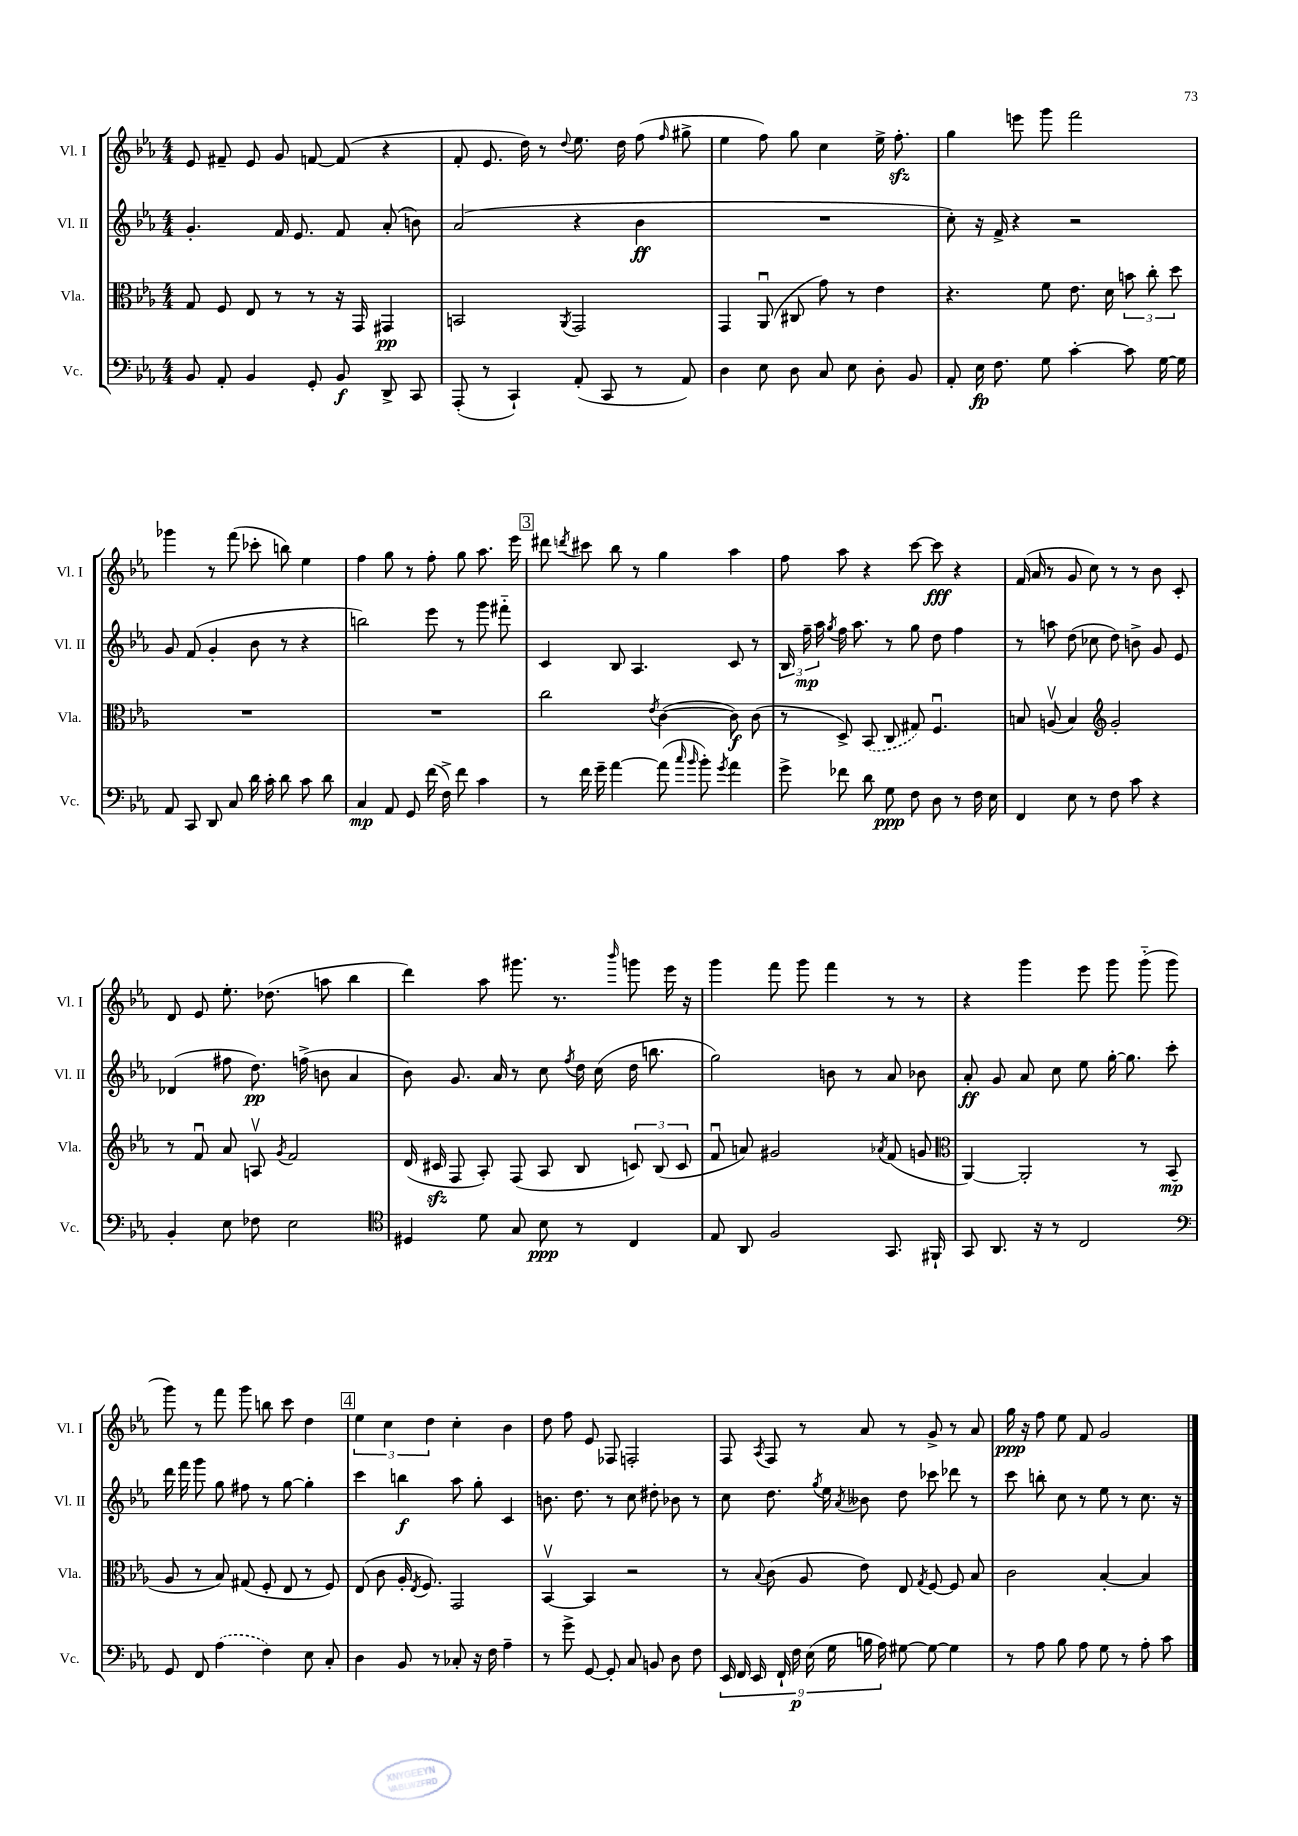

**kern	**dynam	**kern	**dynam	**kern	**dynam	**kern	**dynam
*part4	*part4	*part3	*part3	*part2	*part2	*part1	*part1
*staff4	*staff4	*staff3	*staff3	*staff2	*staff2	*staff1	*staff1
*I"Vc.	*	*I"Vla.	*	*I"Vl. II	*	*I"Vl. I	*
*I'Vc.	*	*I'Vla.	*	*I'Vl. II	*	*I'Vl. I	*
*clefF4	*	*clefC3	*	*clefG2	*	*clefG2	*
*k[b-e-a-]	*	*k[b-e-a-]	*	*k[b-e-a-]	*	*k[b-e-a-]	*
*M4/4	*	*M4/4	*	*M4/4	*	*M4/4	*
=15	=15	=15	=15	=15	=15	=15	=15
8BB-/	.	8G/	.	4.g'/	.	8e-/	.
8AA-'/	.	8F/	.	.	.	8f#X~/	.
4BB-/	.	8E-/	.	.	.	8e-/	.
.	.	8r	.	16f/	.	8g/	.
.	.	.	.	8.e-/	.	.	.
8GG'/	.	8r	.	.	.	[8fn/	.
8BB-/	f	16r	.	8f/	.	(8f/]	.
.	.	16GG/	.	.	.	.	.
8DD^/	.	4GG#X/	pp	(8a-'/	.	4r	.
8CC/	.	.	.	8bn\)	.	.	.
=16	=16	=16	=16	=16	=16	=16	=16
(8AAA-'/	.	2BBn/	.	(2a-/	.	8f'/	.
8r	.	.	.	.	.	8.e-/	.
4CC`/)	.	.	.	.	.	.	.
.	.	.	.	.	.	16dd\)	.
.	.	.	.	.	.	8r	.
.	.	8qAA-/	.	.	.	8qqdd/	.
(8AA-'/	.	2GG/	.	4r	.	8.ee-\	.
8CC/	.	.	.	.	.	.	.
.	.	.	.	.	.	16dd\	.
8r	.	.	.	4b-\	ff	(8ff\	.
.	.	.	.	.	.	16qqff/	.
8AA-/)	.	.	.	.	.	8gg#X^\	.
=17	=17	=17	=17	=17	=17	=17	=17
4D\	.	4GG/	.	1r	.	4ee-\	.
8E-\	.	(8AA-u/	.	.	.	8ff\)	.
8D\	.	8C#X/	.	.	.	8gg\	.
8C/	.	8g\)	.	.	.	4cc\	.
8E-\	.	8r	.	.	.	.	.
8D'\	.	4e-\	.	.	.	16ee-^\	.
.	.	.	.	.	.	8.ffzz'\	.
8BB-/	.	.	.	.	.	.	.
=18	=18	=18	=18	=18	=18	=18	=18
8AA-'/	.	4.r	.	8cc'\)	.	4gg\	.
16E-\	fp	.	.	16r	.	.	.
8.F\	.	.	.	16f^/	.	.	.
.	.	.	.	4r	.	8eeen\	.
8G\	.	8f\	.	.	.	8ggg\	.
[4c'\	.	8.e-\	.	2r	.	2fff\	.
.	.	16d\	.	.	.	.	.
8c\]	.	12bn\	.	.	.	.	.
.	.	12cc'\	.	.	.	.	.
[16G\	.	.	.	.	.	.	.
.	.	12dd\	.	.	.	.	.
16G\]	.	.	.	.	.	.	.
!!LO:LB:g=z
=19	=19	=19	=19	=19	=19	=19	=19
8AA-/	.	1r	.	8g/	.	4ggg-X\	.
8CC/	.	.	.	(8f/	.	.	.
8DD/	.	.	.	4g'/	.	8r	.
8C/	.	.	.	.	.	(8fff\	.
16d\	.	.	.	8b-\	.	8ccc-X'\	.
16c'\	.	.	.	.	.	.	.
8d\	.	.	.	8r	.	8bbn\)	.
8c\	.	.	.	4r	.	4ee-\	.
8d\	.	.	.	.	.	.	.
=20	=20	=20	=20	=20	=20	=20	=20
4C/	mp	1r	.	2bbn\)	.	4ff\	.
8AA-/	.	.	.	.	.	8gg\	.
8GG/	.	.	.	.	.	8r	.
(16f\	.	.	.	8eee-\	.	8ff'\	.
16F^\)	.	.	.	.	.	.	.
8f\	.	.	.	8r	.	8gg\	.
4c\	.	.	.	8ggg\	.	8.aa-\	.
.	.	.	.	8fff#X\	.	.	.
.	.	.	.	.	.	16eee-\	.
!!LO:REH:place=s1:t=3
=21	=21	=21	=21	=21	=21	=21	=21
8r	.	2cc\	.	4c/	.	8ddd#X\	.
.	.	.	.	.	.	8qdddn/	.
16f\	.	.	.	.	.	8ccc#X\	.
16g~\	.	.	.	.	.	.	.
[4a-\	.	.	.	8B-/	.	8bb-\	.
.	.	.	.	4.A-/	.	8r	.
.	.	8qe-/	.	.	.	.	.
(8a-\]	.	([4c\	.	.	.	4gg\	.
16qqcc/	.	.	.	.	.	.	.
16qqb-/	.	.	.	.	.	.	.
8b-'\)	.	.	.	.	.	.	.
8qg/	.	.	.	.	.	.	.
4a-\	.	8c\])	f	8c/	.	4aa-\	.
.	.	(8c\	.	8r	.	.	.
=22	=22	=22	=22	=22	=22	=22	=22
8g^\	.	8r	.	24B-/	.	8ff\	.
.	.	.	.	24ff~\	mp	.	.
.	.	.	.	24aa-\	.	.	.
.	.	.	.	8qgg/	.	.	.
8f-X\	.	8D^/)	.	16ff\	.	8aa-\	.
.	.	.	.	8.aa-\	.	.	.
8d\	.	(8BB-/	.	.	.	4r	.
8G\	ppp	8C/	.	8r	.	.	.
8F\	.	8G#X/)	.	8gg\	.	[8ccc\	.
8D\	.	4.Fu/	.	8dd\	.	8ccc\]	fff
8r	.	.	.	4ff\	.	4r	.
16F\	.	.	.	.	.	.	.
16E-\	.	.	.	.	.	.	.
=23	=23	=23	=23	=23	=23	=23	=23
4FF/	.	8Bn/	.	8r	.	(16f/	.
.	.	.	.	.	.	16a-/	.
.	.	(8Anv/	.	8aan\	.	8r	.
8E-\	.	4B/)	.	(8dd\	.	8g/	.
8r	.	.	.	8cc-X\	.	8cc\)	.
*	*	*clefG2	*	*	*	*	*
8F\	.	2g'/	.	8dd\)	.	8r	.
8c\	.	.	.	8bn^\	.	8r	.
4r	.	.	.	8g/	.	8b-\	.
.	.	.	.	8e-/	.	8c'/	.
!!LO:LB:g=z
=24	=24	=24	=24	=24	=24	=24	=24
4BB-'/	.	8r	.	(4d-X/	.	8d/	.
.	.	8fu/	.	.	.	8e-/	.
8E-\	.	8a-/	.	8ff#X\	.	8.ee-'\	.
8F-X\	.	8Anv/	.	8.dd\)	pp	.	.
.	.	.	.	.	.	(8.dd-X\	.
.	.	8qg/	.	.	.	.	.
2E-\	.	2f/	.	.	.	.	.
.	.	.	.	(16ffn^\	.	.	.
.	.	.	.	8bn\	.	8aan\	.
.	.	.	.	4a-/	.	4bb-\	.
=25	=25	=25	=25	=25	=25	=25	=25
*clefC4	*	*	*	*	*	*	*
4D#X/	.	(16d/	.	8b-\)	.	4ddd\)	.
.	.	16c#Xzz/	.	.	.	.	.
.	.	8F/	.	8.g/	.	.	.
8d\	.	8A-'/)	.	.	.	8aa-\	.
.	.	.	.	16a-/	.	.	.
8G/	.	(8F/	.	8r	.	8.ggg#X\	.
8B-\	ppp	8A-/	.	8cc\	.	.	.
.	.	.	.	.	.	8.r	.
.	.	.	.	8qff/	.	.	.
8r	.	8B-/	.	16dd\	.	.	.
.	.	.	.	(16cc\	.	.	.
.	.	.	.	.	.	16qqbbb-/	.
4C/	.	12cn/)	.	16dd\	.	8gggn\	.
.	.	.	.	8.bbn\	.	.	.
.	.	(12B-/	.	.	.	.	.
.	.	.	.	.	.	16eee-\	.
.	.	12c/	.	.	.	.	.
.	.	.	.	.	.	16r	.
=26	=26	=26	=26	=26	=26	=26	=26
8E-/	.	8fu/	.	2gg\)	.	4ggg\	.
8AA-/	.	8an/)	.	.	.	.	.
2F/	.	2g#X/	.	.	.	8fff\	.
.	.	.	.	.	.	8ggg\	.
.	.	.	.	8bn\	.	4fff\	.
.	.	.	.	8r	.	.	.
.	.	8qa-X/	.	.	.	.	.
8.GG/	.	(8f/	.	8a-/	.	8r	.
.	.	8gn/	.	8b-X\	.	8r	.
16FF#X`/	.	.	.	.	.	.	.
=27	=27	=27	=27	=27	=27	=27	=27
*	*	*clefC3	*	*	*	*	*
8GG/	.	[4AA-/)	.	8a-'/	ff	4r	.
8.AA-/	.	.	.	8g/	.	.	.
.	.	2AA-'/]	.	8a-/	.	4ggg\	.
16r	.	.	.	.	.	.	.
8r	.	.	.	8cc\	.	.	.
2C/	.	.	.	8ee-\	.	8eee-\	.
.	.	.	.	[16gg'\	.	8ggg\	.
.	.	.	.	8.gg\]	.	.	.
.	.	8r	.	.	.	(8ggg\	.
.	.	(8BB-/	mp	8ccc'\	.	8ggg\	.
!!LO:LB:g=z
=28	=28	=28	=28	=28	=28	=28	=28
*clefF4	*	*	*	*	*	*	*
8GG/	.	8A-/	.	16ddd\	.	8ggg\)	.
.	.	.	.	16fff\	.	.	.
8FF/	.	8r	.	8ggg\	.	8r	.
(4A-\	.	8B-/)	.	8gg\	.	8fff\	.
.	.	(8G#X/	.	8ff#X\	.	8ggg\	.
4F\)	.	8F'/	.	8r	.	8bbn\	.
.	.	8E-/	.	[8gg\	.	8ccc\	.
8E-\	.	8r	.	4gg'\]	.	4dd\	.
8C'/	.	8F/)	.	.	.	.	.
!!LO:REH:place=s1:t=4
=29	=29	=29	=29	=29	=29	=29	=29
4D\	.	(8E-/	.	4ccc\	.	6ee-\	.
.	.	8c\	.	.	.	.	.
.	.	.	.	.	.	6cc\	.
8BB-/	.	16A-'/	.	4bbn\	f	.	.
.	.	8qE-/	.	.	.	.	.
.	.	8.F/)	.	.	.	.	.
.	.	.	.	.	.	6dd\	.
8r	.	.	.	.	.	.	.
8C-X'/	.	2GG/	.	8aa-\	.	4cc'\	.
16r	.	.	.	8gg'\	.	.	.
16F\	.	.	.	.	.	.	.
4A-~\	.	.	.	4c/	.	4b-\	.
=30	=30	=30	=30	=30	=30	=30	=30
8r	.	[4BB-v/	.	8.bn\	.	8dd\	.
8g^\	.	.	.	.	.	8ff\	.
.	.	.	.	8.dd\	.	.	.
[8GG/	.	4BB-/]	.	.	.	8e-/	.
8GG'/]	.	.	.	8r	.	8F-X/	.
8C/	.	2r	.	8cc\	.	2Fn'/	.
8BBn/	.	.	.	8dd#X'\	.	.	.
8D\	.	.	.	8b-X\	.	.	.
8F\	.	.	.	8r	.	.	.
=31	=31	=31	=31	=31	=31	=31	=31
18EE-/	.	8r	.	8cc\	.	8F/	.
18FF/	.	.	.	.	.	.	.
18EE-/	.	.	.	.	.	.	.
.	.	8qqB-/	.	.	.	8qA-/	.
.	.	(8c\	.	8.dd\	.	8F/	.
18FF`/	.	.	.	.	.	.	.
18F\	p	.	.	.	.	.	.
.	.	8A-/	.	.	.	8r	.
(18E-\	.	.	.	.	.	.	.
.	.	.	.	8qgg/	.	.	.
.	.	.	.	16ee-\	.	.	.
18G\	.	.	.	.	.	.	.
.	.	.	.	8qa-/	.	.	.
.	.	8e-\)	.	8b--X\	.	8a-/	.
18Bn\	.	.	.	.	.	.	.
18A-\)	.	.	.	.	.	.	.
[8G#X\	.	8E-/	.	8dd\	.	8r	.
.	.	8qG/	.	.	.	.	.
8G#\_	.	[8F/	.	8ccc-X\	.	8g^/	.
4G#\]	.	8F/]	.	8ddd-X\	.	8r	.
.	.	8B-/	.	8r	.	8a-/	.
=32	=32	=32	=32	=32	=32	=32	=32
8r	.	2c\	.	8ccc\	.	16gg\	ppp
.	.	.	.	.	.	16r	.
8A-\	.	.	.	8bbn'\	.	8ff\	.
8B-\	.	.	.	8cc\	.	8ee-\	.
8A-\	.	.	.	8r	.	8f/	.
8G\	.	[4B-'/	.	8ee-\	.	2g/	.
8r	.	.	.	8r	.	.	.
8A-'\	.	4B-/]	.	8.cc\	.	.	.
8c\	.	.	.	.	.	.	.
.	.	.	.	16r	.	.	.
==	==	==	==	==	==	==	==
*-	*-	*-	*-	*-	*-	*-	*-
